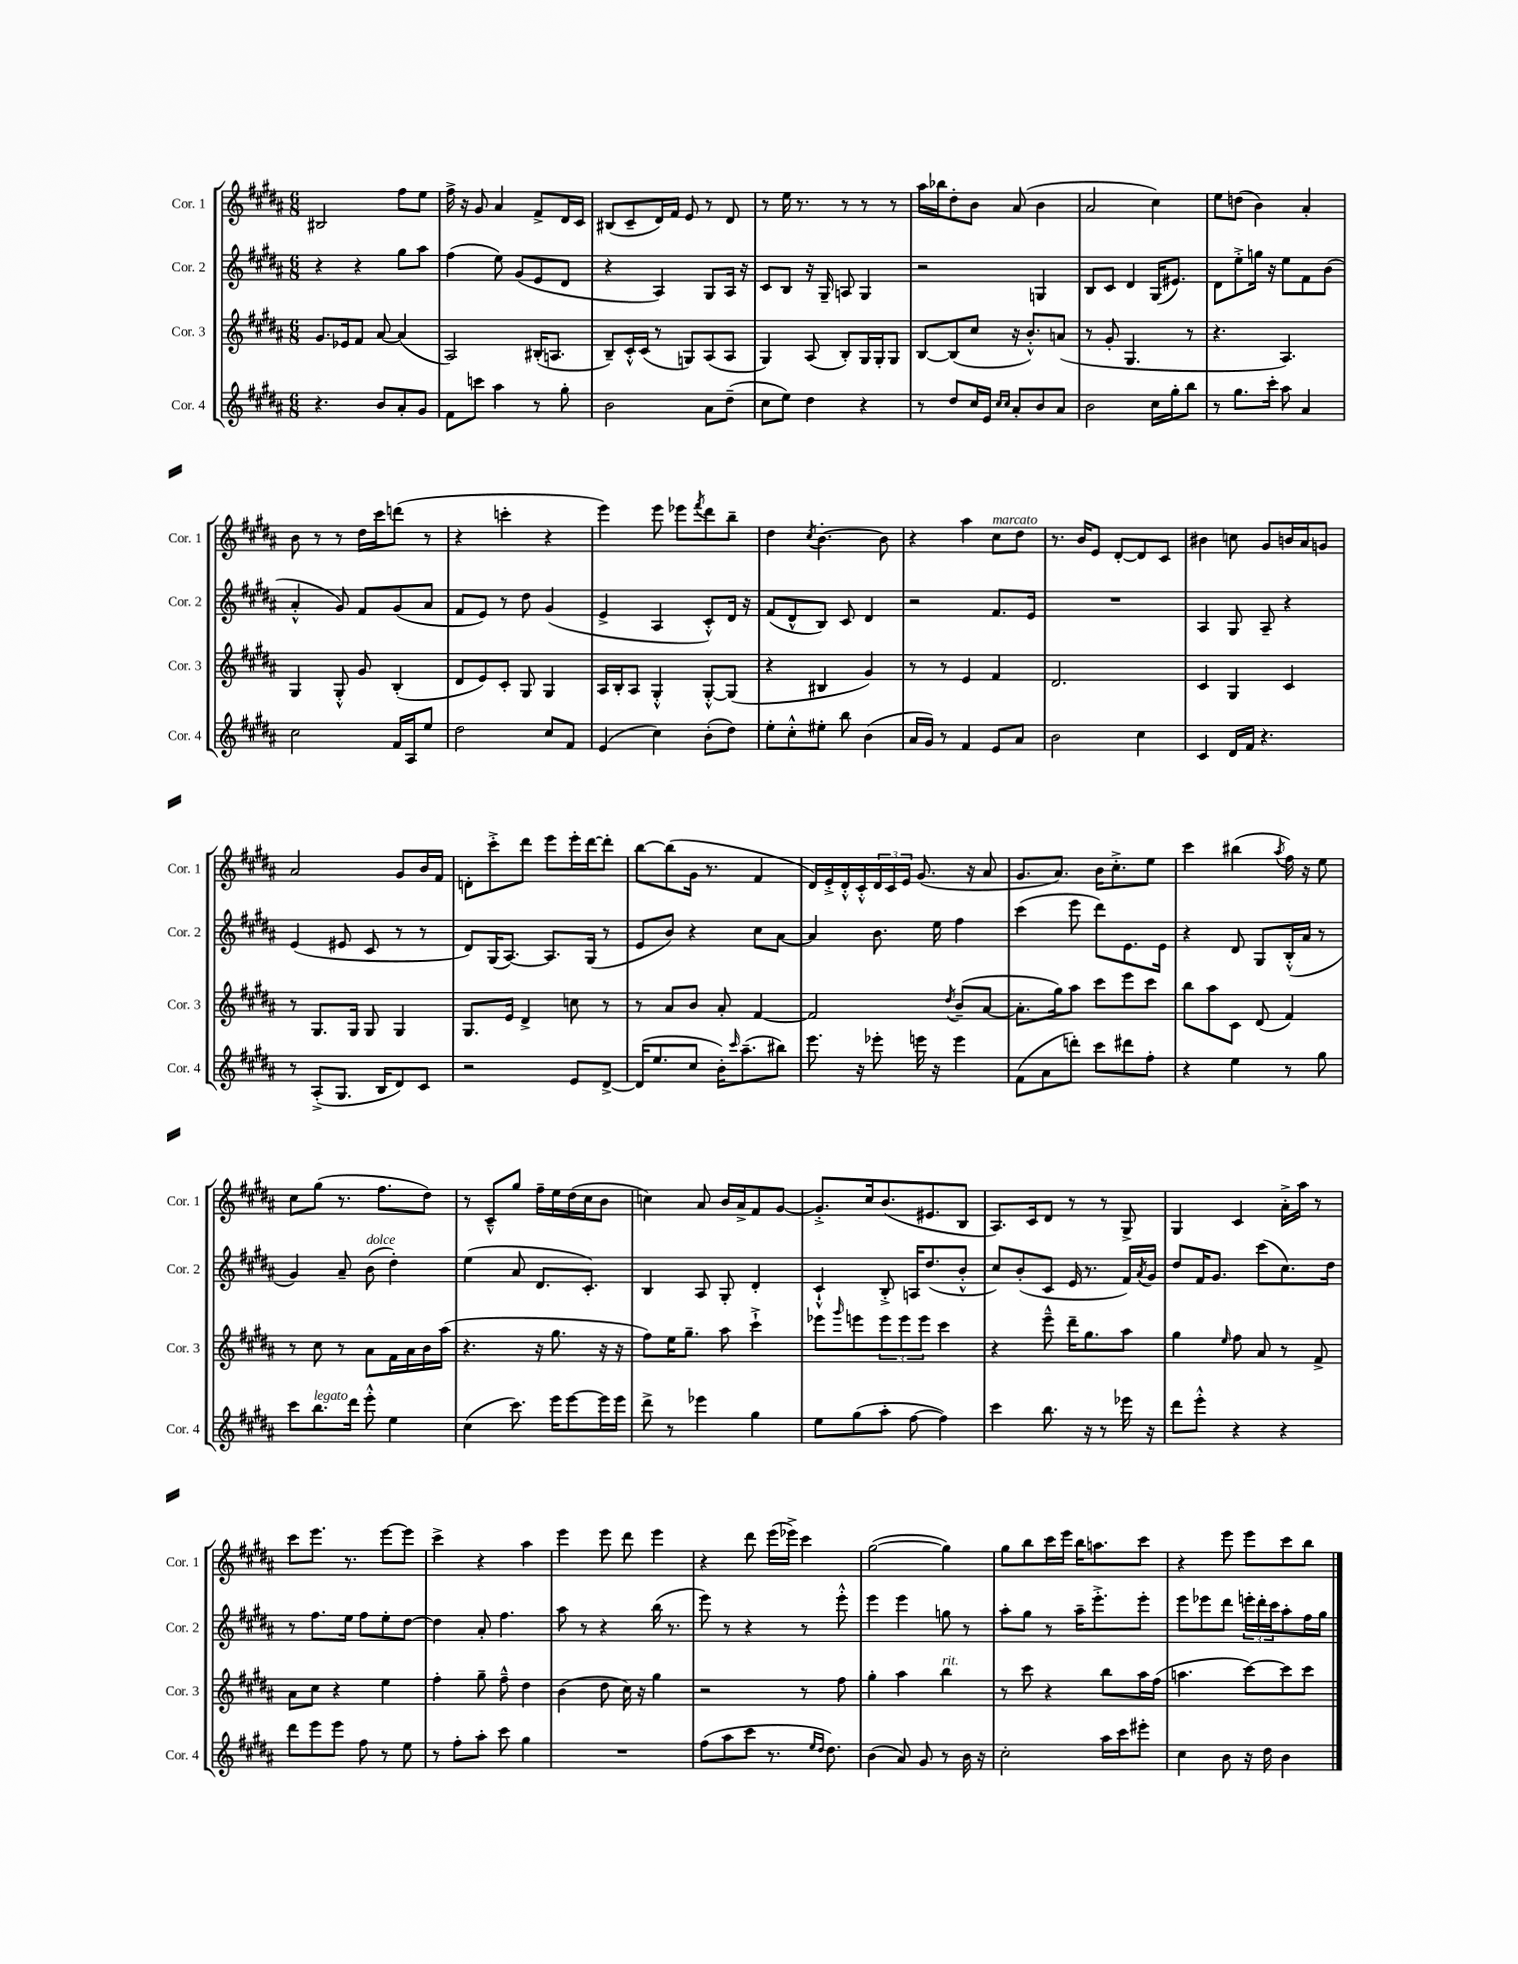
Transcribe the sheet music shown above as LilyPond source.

<<
\new StaffGroup <<
\new Staff = "s0" \with { instrumentName = "Cor. 1" shortInstrumentName = "Cor. 1" } {
    \clef treble \key b \major \numericTimeSignature \time 6/8
    bis2 fis''8 e''8 |
    fis''16-> r16 gis'8 ais'4 fis'8-> dis'16 cis'16 |
    bis8( cis'8-- dis'16) fis'16 e'8 r8 dis'8 |
    r8 e''16 r8. r8 r8 r8 |
    ais''16 bes''16 dis''8-. b'8 ais'8( b'4 |
    ais'2 cis''4) |
    e''8 d''8( b'4) ais'4-. |
    b'8 r8 r8 dis''16 cis'''16 d'''8( r8 |
    r4 c'''4-. r4 |
    e'''4) e'''8 ees'''8 \acciaccatura { fis'''8 } dis'''8 b''8-- |
    dis''4 \acciaccatura { cis''8 } b'4.~-. b'8 |
    r4 ais''4 cis''8^\markup { \italic "marcato" } dis''8 |
    r8. b'16 e'8 dis'8~-. dis'8 cis'8 |
    bis'4 c''8 gis'8 b'16 ais'16 g'8 |
    ais'2 gis'8 b'16 fis'16 |
    d'8-. cis'''8-.-> dis'''8 e'''8 e'''16-. dis'''16~ dis'''8-. |
    b''8~ b''8( gis'16 r8. fis'4 |
    dis'16) e'16-.-> dis'16-.-^ cis'16-.-^ \tuplet 3/2 { dis'16 cis'16 e'16 } gis'8.( r16 ais'8 |
    gis'8. ais'8.) b'16 cis''8.-.-> e''8 |
    cis'''4 bis''4( \acciaccatura { ais''8 } fis''16) r16 e''8 |
    cis''8 gis''8( r8. fis''8. dis''8) |
    r8 cis'8---^ gis''8 fis''16-- e''16 dis''16( cis''16 b'8 |
    c''4) ais'8 b'16 ais'16-> fis'8 gis'8~ |
    gis'8.-.-> cis''16 b'8.( eis'8. b8 |
    ais8.) cis'16 dis'8 r8 r8 gis8-> |
    gis4 cis'4 ais'16-.-> ais''16 r8 |
    cis'''8 e'''8. r8. e'''8~ e'''8 |
    cis'''4-> r4 ais''4 |
    e'''4 e'''8 dis'''8 e'''4 |
    r4 dis'''8 e'''16( ees'''16->) cis'''4 |
    gis''2~( gis''4) |
    gis''8 b''8 cis'''16 e'''16 b''16 a''8. cis'''8 |
    r4 e'''8 e'''8 cis'''8 b''8 \bar "|." |
}
\new Staff = "s1" \with { instrumentName = "Cor. 2" shortInstrumentName = "Cor. 2" } {
    \clef treble \key b \major \numericTimeSignature \time 6/8
    r4 r4 gis''8 ais''8 |
    fis''4( e''8) gis'8( e'8 dis'8 |
    r4 ais4) gis8 ais16 r16 |
    cis'8 b8 r16 gis16-- a8 gis4 |
    r2 g4 |
    b8 cis'8 dis'4 gis16( eis'8.) |
    dis'8 e''8-.-> g''16 r16 e''8 fis'8 b'8( |
    ais'4-.-^ gis'8) fis'8 gis'8( ais'8 |
    fis'8 e'8) r8 dis''8 gis'4( |
    e'4-> ais4 cis'8-.-^) dis'16 r16 |
    fis'8( dis'8-^ b8) cis'8 dis'4 |
    r2 fis'8. e'16 |
    R2. |
    ais4 gis8 ais8-- r4 |
    e'4( eis'8 cis'8 r8 r8 |
    dis'8) gis16( ais8.~) ais8. gis16( r8 |
    e'8 b'8) r4 cis''8 ais'8~ |
    ais'4 b'8. e''16 fis''4 |
    cis'''4( e'''8 dis'''8) e'8. e'16 |
    r4 dis'8 gis8 b16-.-^( ais'16 r8 |
    gis'4) ais'8-- b'8^\markup { \italic "dolce" }( dis''4-.) |
    e''4( ais'8 dis'8. cis'8.-.) |
    b4 ais8 gis8-. dis'4-. |
    cis'4-!-^ b8-.-> a16 dis''8.( b'8-.-^ |
    cis''8) b'8-.( cis'8 e'16 r8. fis'16) \acciaccatura { ais'8 } gis'16 |
    dis''8 fis'16 gis'8. cis'''8( cis''8.) dis''16 |
    r8 fis''8. e''16 fis''8 e''8-. dis''8~ |
    dis''4 ais'8-. fis''4. |
    ais''8 r8 r4 b''16( r8. |
    e'''8) r8 r4 r8 e'''8-.-^ |
    e'''4 e'''4 g''8 r8 |
    ais''8-. gis''8 r8 ais''16-- e'''8.-.-> e'''8-. |
    e'''8 ees'''8 dis'''8 \tuplet 3/2 { e'''16-. dis'''16-. cis'''16 } ais''8-. fis''16 gis''16 \bar "|." |
}
\new Staff = "s2" \with { instrumentName = "Cor. 3" shortInstrumentName = "Cor. 3" } {
    \clef treble \key b \major \numericTimeSignature \time 6/8
    gis'8. ees'16 fis'8 ais'8~ ais'4( |
    ais2) bis16-.( a8. |
    b8--) cis'16-.-^ cis'16( r8 g8) ais8( ais8 |
    gis4) ais8( b8-.) gis16 gis16-. gis8 |
    b8~ b8( cis''8 r16 b'8.-.-^) a'8( |
    r8 gis'8-. gis4. r8 |
    r4. ais4.) |
    gis4 gis8-.-^ gis'8 b4-.( |
    dis'8 e'8) cis'8-. gis8 gis4 |
    ais16 b16-. ais8 gis4-.-^ gis8~-.-^ gis8( |
    r4 bis4 gis'4) |
    r8 r8 e'4 fis'4 |
    dis'2. |
    cis'4 gis4 cis'4 |
    r8 gis8. gis16 gis8 gis4 |
    gis8. e'16 dis'4-> c''8 r8 |
    r8 ais'8 b'8 ais'8-. fis'4~ |
    fis'2 \acciaccatura { dis''8 } b'8--( ais'8~ |
    ais'8.-. gis''16) ais''8 cis'''8 e'''8 cis'''8 |
    b''8 ais''8 cis'8 dis'8( fis'4) |
    r8 cis''8 r8 ais'8 fis'16 ais'16 b'16 ais''16( |
    r4. r16 gis''8. r16 r16 |
    fis''8) e''16 gis''8.-- ais''8 cis'''4-!-> |
    ees'''8 \grace { gis'''16 } e'''8 \tuplet 3/2 { e'''8 e'''8 e'''8 } cis'''4 |
    r4 e'''8---^ dis'''16-- gis''8. ais''8 |
    gis''4 \grace { e''16 } fis''8 ais'8 r8 fis'8-> |
    ais'8 cis''8 r4 e''4 |
    fis''4-. gis''8-- fis''8---^ dis''4 |
    b'4( dis''8 cis''16) r16 gis''4 |
    r2 r8 fis''8 |
    gis''4-. ais''4 b''4^\markup { \italic "rit." } |
    r8 cis'''8 r4 b''8 ais''16 fis''16( |
    a''4. cis'''8~) cis'''8 cis'''8 \bar "|." |
}
\new Staff = "s3" \with { instrumentName = "Cor. 4" shortInstrumentName = "Cor. 4" } {
    \clef treble \key b \major \numericTimeSignature \time 6/8
    r4. b'8 ais'8-. gis'8 |
    fis'8 c'''8 ais''4 r8 gis''8-. |
    b'2 ais'8 dis''8--( |
    cis''8 e''8) dis''4 r4 |
    r8 dis''8 cis''16 e'16 \grace { cis''16 cis''16 } ais'8-. b'8 ais'8 |
    b'2 cis''16 gis''16-. b''8 |
    r8 gis''8. cis'''16-. ais''8 ais'4 |
    cis''2 fis'16 ais16 e''8 |
    dis''2 cis''8 fis'8 |
    e'4( cis''4) b'8-.( dis''8) |
    e''8-. cis''8-.-^ eis''8-. b''8 b'4( |
    ais'16 gis'16) r8 fis'4 e'8 ais'8 |
    b'2 cis''4 |
    cis'4 dis'16 fis'16 r4. |
    r8 ais8-.->( gis8. b16 dis'8) cis'8 |
    r2 e'8 dis'8~-> |
    dis'16( e''8. cis''8 b'16-.) \grace { cis'''16 } ais''8.--( bis''8) |
    e'''8. r16 ees'''8-. e'''16 r16 e'''4 |
    fis'8( ais'8 d'''8-.) cis'''8 dis'''8 fis''8-. |
    r4 e''4 r8 gis''8 |
    cis'''8 b''8.^\markup { \italic "legato" } dis'''16 e'''8-.-^ e''4 |
    cis''4( cis'''8.) e'''16 e'''8~ e'''16 e'''16 |
    dis'''8-> r8 ees'''4 gis''4 |
    e''8 gis''8( ais''8-. fis''8~ fis''4) |
    cis'''4 b''8. r16 r8 ees'''16 r16 |
    dis'''8 e'''8-.-^ r4 r4 |
    dis'''8 e'''8 e'''8 fis''8 r8 e''8 |
    r8 fis''8-. ais''8-. cis'''8 gis''4 |
    R2. |
    fis''8( ais''8 cis'''8 r8. \grace { e''16 dis''16 } dis''8.) |
    b'4( ais'8) gis'8 r8 b'16 r16 |
    cis''2-. ais''16 cis'''16 eis'''8-. |
    cis''4 b'8 r16 dis''16 b'4 \bar "|." |
}
>>
>>
\layout { \context { \Score \remove "Bar_number_engraver" } }
